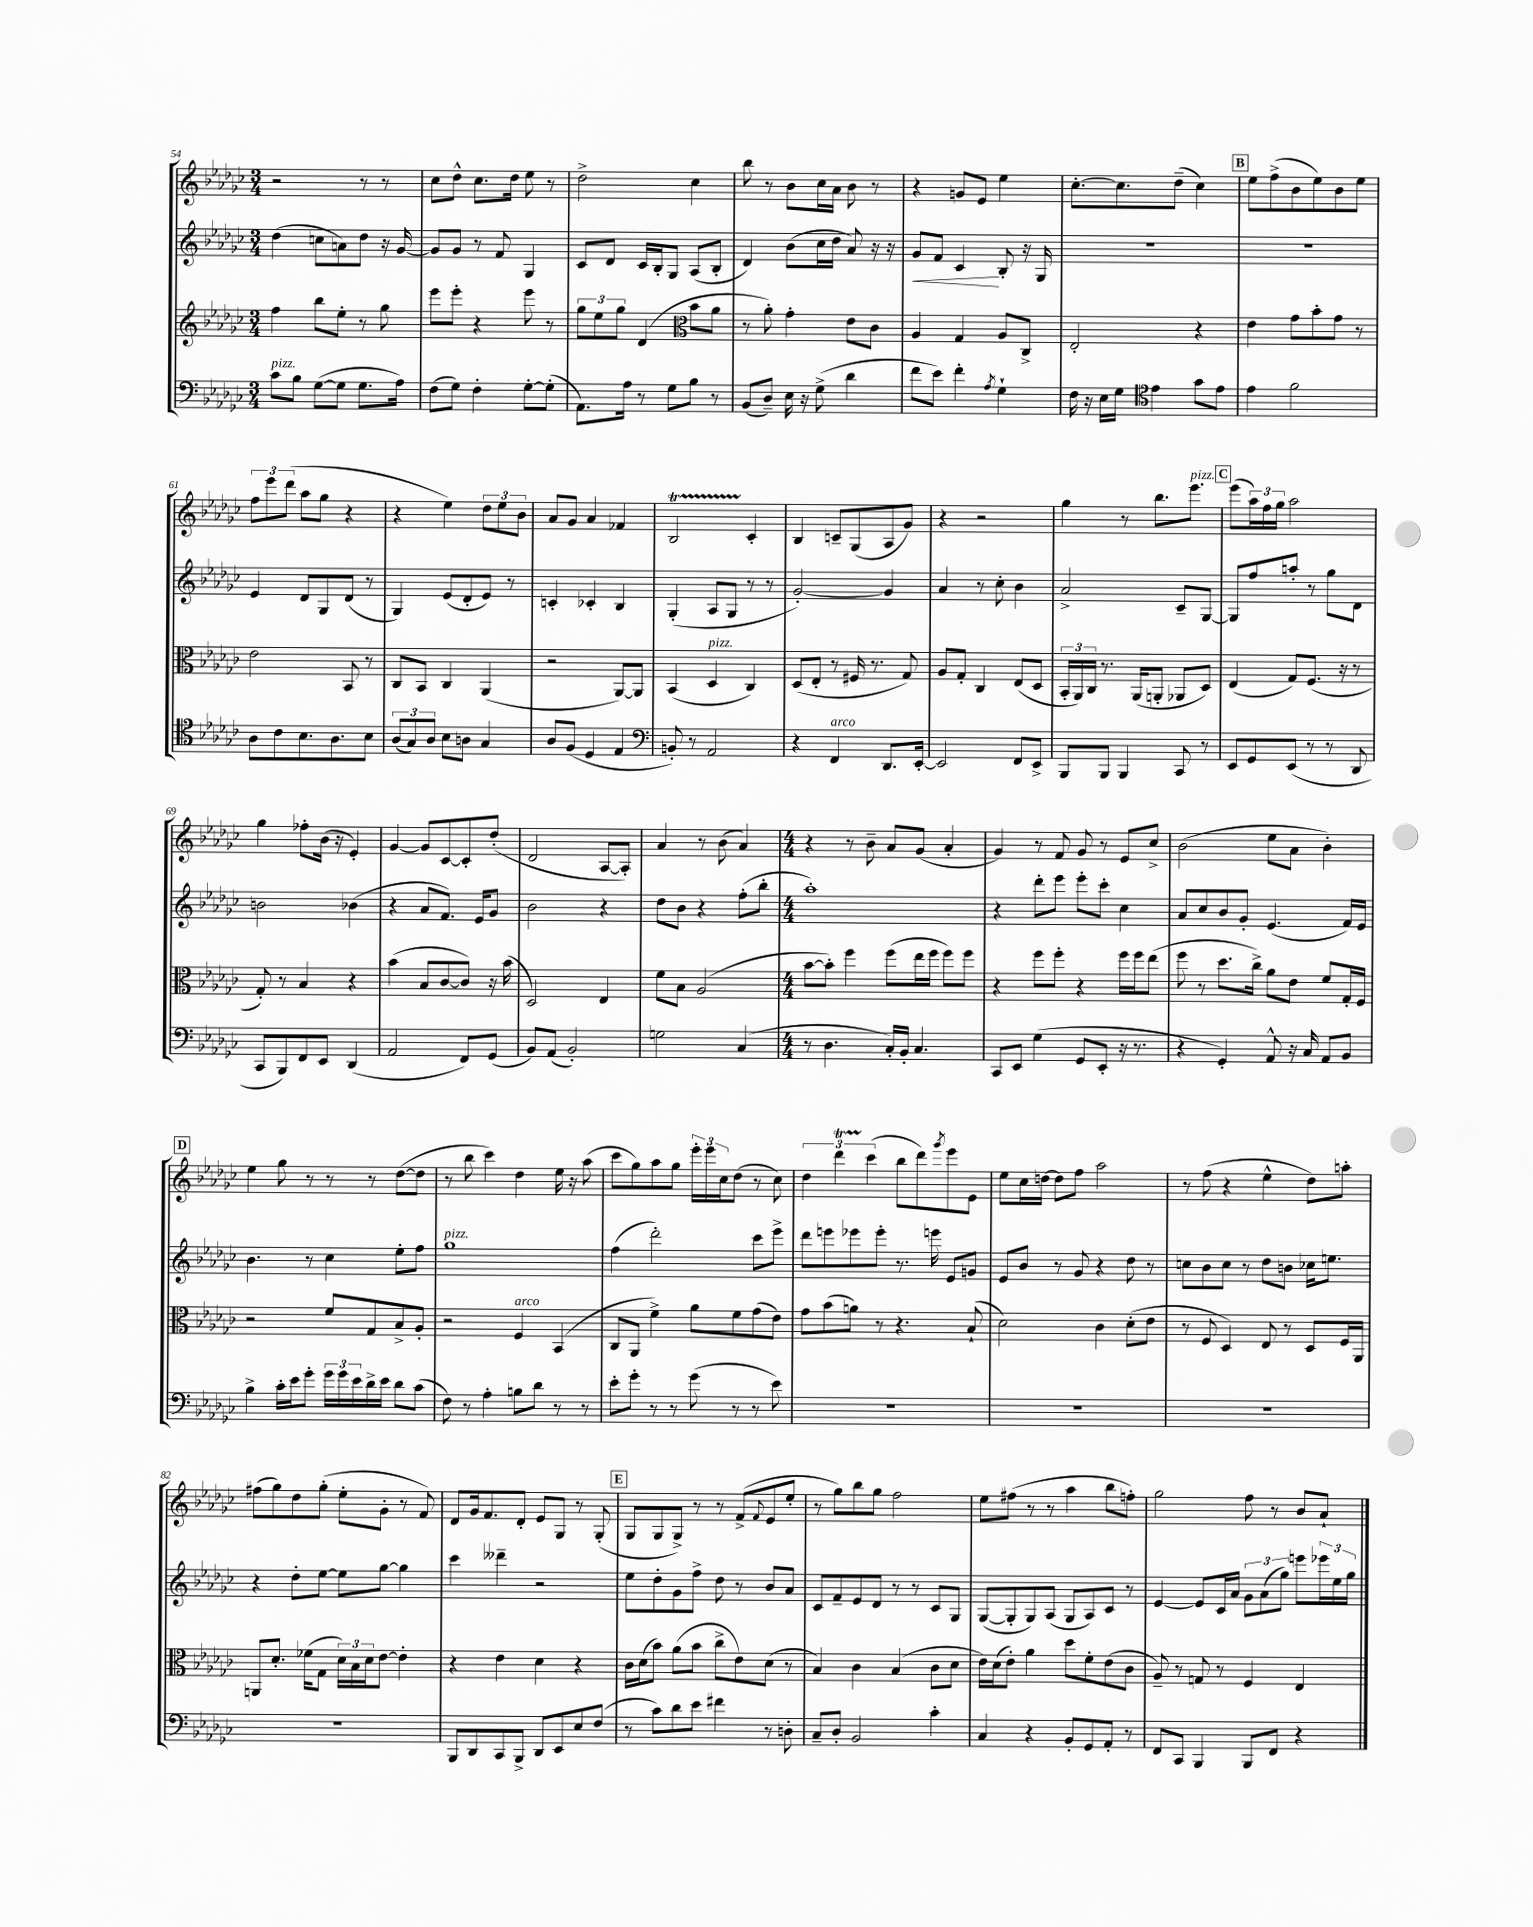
<<
\new StaffGroup <<
\new Staff = "s0" {
    \clef treble \key ges \major \numericTimeSignature \time 3/4
    r2 r8 r8 |
    ces''8 des''8-^ ces''8. des''16 ees''8 r8 |
    des''2-> ces''4 |
    bes''8 r8 bes'8 ces''16 aes'16 bes'8 r8 |
    r4 g'8 ees'8 ees''4 |
    ces''8.~-. ces''8. des''8--( ces''4) |
    \mark \markup { \box "B" } ees''8 f''8->( bes'8 ees''8) bes'8 ees''8 |
    \tuplet 3/2 { f''8 ees'''8 des'''8( } aes''8 ges''8 r4 |
    r4 ees''4) \tuplet 3/2 { des''8 ees''8 bes'8 } |
    aes'8 ges'8 aes'4 fes'4 |
    bes2\startTrillSpan ces'4-.\stopTrillSpan |
    bes4 c'8-- ges8( aes8 ges'8) |
    r4 r2 |
    ges''4 r8 bes''8. ees'''8.^\markup { \italic "pizz." } |
    \mark \markup { \box "C" } ees'''8( \tuplet 3/2 { aes''16) f''16 ges''16 } aes''2 |
    ges''4 fes''8-. bes'16( r16 ees'4-.) |
    ges'4~ ges'8 ces'8~ ces'8-. des''8-.( |
    des'2 aes8~ aes8-.) |
    aes'4 r8 bes'8( aes'4) |
    \numericTimeSignature \time 4/4 r4 r8 bes'8-- aes'8 ges'8( aes'4-. |
    ges'4) r8 f'8 ges'8 r8 ees'8 ces''8-> |
    bes'2( ees''8 aes'8 bes'4-.) |
    \mark \markup { \box "D" } ees''4 ges''8 r8 r8 r8 des''8~( des''8 |
    r8 bes''8 ces'''4) des''4 ees''16 r16 aes''8( |
    ces'''8 ges''8) aes''8 ges''8 \tuplet 3/2 { ees'''16-. ees'''16 ces''16 } des''8( r8 ces''8) |
    \tuplet 3/2 { des''4 des'''4\startTrillSpan ces'''4\stopTrillSpan( } bes''8 des'''8) \acciaccatura { ges'''8 } ees'''8 ees'8 |
    ees''8 ces''16 d''16~ d''8 f''8 aes''2 |
    r8 f''8( r4 ees''4-^ des''8) a''8-. |
    fis''8( ges''8) des''8 ges''8-.( ees''8-. ges'8-. r8 f'8) |
    des'8 ges'16 f'8. des'8-. ees'8 ges8 r8 ges8-.( |
    \mark \markup { \box "E" } ges8 ges8 ges8->) r8 r8 f'8->( \appoggiatura { f'8 } ees'8 ees''8-. |
    r8 ges''8) bes''8 ges''8 f''2 |
    ees''8 fis''8( r8 r8 aes''4 bes''8 f''8-.) |
    ges''2 f''8 r8 bes'8 aes'8-! \bar "|." |
}
\new Staff = "s1" {
    \clef treble \key ges \major \numericTimeSignature \time 3/4
    des''4( c''8 a'8) des''8 r16 ges'16~ |
    ges'8 ges'8 r8 f'8 ges4 |
    ces'8 des'8 ces'16 bes16-. ges8 aes8( bes8-. |
    des'4) bes'8( ces''16 des''16 aes'8) r16 r16 |
    ges'8\< f'8 ces'4\! bes8-. r16 ges16 |
    R2. |
    \mark \markup { \box "B" } R2. |
    ees'4 des'8 ges8 des'8( r8 |
    ges4) ees'8( des'8-. ees'8) r8 |
    c'4-. ces'4-. bes4 |
    ges4-.( aes8 ges8 r8 r8 |
    ges'2~-.) ges'4 |
    aes'4 r8 ces''8-. bes'4 |
    aes'2-> ces'8-- ges8~ |
    \mark \markup { \box "C" } ges8 f''8 a''8-. r8 ges''8 des'8 |
    b'2 bes'4( |
    r4 aes'8 f'8.) ees'16 ges'8 |
    bes'2 r4 |
    des''8 bes'8 r4 f''8-.( bes''8-. |
    \numericTimeSignature \time 4/4 aes''1-.) |
    r4 des'''8-. ees'''8 ees'''8-. ces'''8-. ces''4 |
    aes'8 ces''8 bes'8 ges'8-. ees'4.( f'16) ees'16 |
    \mark \markup { \box "D" } bes'4. r8 ces''4 ees''8-. f''8 |
    ges''1^\markup { \italic "pizz." } |
    f''4( des'''2-.) ces'''8 ees'''8-> |
    des'''8 e'''8 ees'''8 ees'''8-. r8. e'''16 ees'8 g'8 |
    ees'8 bes'8 r8 ges'8 r4 des''8 r8 |
    c''8 bes'8 c''8 r8 des''8 b'8 ces''16 e''8. |
    r4 des''8-. ees''8~ ees''8 ges''8~ ges''4 |
    ces'''4 deses'''4-- r2 |
    \mark \markup { \box "E" } ees''8 des''8-. ges'8 f''8-> des''8 r8 bes'8 aes'8 |
    ces'8 f'8-- ees'8 des'8 r8 r8 ces'8 ges8 |
    ges8~( ges8-. ges8) aes8( ges8 aes8) ces'8 r8 |
    ees'4~ ees'8 ces'16 aes'16 \tuplet 3/2 { ges'8 aes'8( ges''8) } e'''8 \tuplet 3/2 { ees'''16 ees''16 ges''16 } \bar "|." |
}
\new Staff = "s2" {
    \clef treble \key ges \major \numericTimeSignature \time 3/4
    f''4 bes''8 ees''8-. r8 ges''8 |
    ees'''8 ees'''8-. r4 ees'''8 r8 |
    \tuplet 3/2 { ges''8 ees''8 ges''8 } des'4( \clef alto bes'8 aes'8 |
    r8 aes'8-.) ges'4-. ees'8 ces'8 |
    aes4 ges4 aes8 ces8-> |
    ees2-. r4 |
    \mark \markup { \box "B" } ees'4 ges'8 bes'8-. ges'8 r8 |
    ees'2 bes,8 r8 |
    ces8 bes,8 ces4 aes,4( |
    r2 aes,8~) aes,8 |
    bes,4( des4^\markup { \italic "pizz." } ces4) |
    des8( ees8-. r8 fis16 r8. ges8) |
    aes8 ges8-. ces4 ees8( des8 |
    \tuplet 3/2 { bes,16-. aes,16) ces16 } r8. aes,16( a,8-. aes,8 des8) |
    \mark \markup { \box "C" } ees4( ges8) f8.( r16 r8 |
    ges8-.) r8 bes4 r4 |
    bes'4( bes8 ces'8~ ces'8) r16 bes'16( |
    des2) ees4 |
    f'8 bes8 aes2( |
    \numericTimeSignature \time 4/4 bes'8~ bes'8-.) f''4 f''8( ees''16 f''16 f''8) f''8 |
    r4 f''8 f''8-. r4 f''16 f''16 ees''8( |
    f''8 r8 des''8. ces''16->) aes'8 ees'8 f'8 ges16-. f16 |
    \mark \markup { \box "D" } r2 f'8 ges8 bes8-> aes8-. |
    r2 f4^\markup { \italic "arco" } bes,4( |
    ces8 aes,8 f'4->) aes'8 f'8 ges'8( ees'8) |
    ges'8 bes'8( a'8) r8 r4. bes8-!( |
    des'2) ces'4 des'8-.( ees'8 |
    r8 f8 des4) ees8 r8 des8 f16 aes,16 |
    a,8 des'8.-. fes'16( ges8 \tuplet 3/2 { des'16) bes16 des'16 } ees'8~ ees'4-. |
    r4 ees'4 des'4 r4 |
    \mark \markup { \box "E" } ces'16 des'16( bes'8) aes'8( bes'8 ces''8-> ees'8) des'8( r8 |
    bes4) ces'4 bes4( ces'8 des'8 |
    ees'16) des'16( ees'8-.) aes'4 des''8 f'8-. ees'8( ces'8 |
    aes8--) r8 g8 r8 f4 ees4 \bar "|." |
}
\new Staff = "s3" {
    \clef bass \key ges \major \numericTimeSignature \time 3/4
    ces'8^\markup { \italic "pizz." } bes8 ges8~( ges8 ges8. aes16) |
    f8( ges8) f4-. ges8~-. ges8-.( |
    aes,8.) aes16 r8 ges8 bes8 r8 |
    bes,8( des8--) ees16 r16 ges8->( des'4 |
    f'8 ees'8) f'4-. \acciaccatura { aes8 } ges4-! |
    f16 r16 ees16 ges16 \clef tenor ees'4 ges'8 ees'8 |
    \mark \markup { \box "B" } ees'4 f'2 |
    aes8 ces'8 bes8. aes8. bes8 |
    \tuplet 3/2 { aes8( ges8) aes8 } bes8 a8 ges4 |
    aes8 f8( des4 ees4 |
    \clef bass b,8-.) r8 aes,2 |
    r4 f,4^\markup { \italic "arco" } des,8. ees,16~-. |
    ees,2 f,8 ees,8-> |
    bes,,8 bes,,8 bes,,4 ces,8 r8 |
    \mark \markup { \box "C" } ees,8 ges,8 ees,8( r8 r8 des,8 |
    ces,8 bes,,8) f,8 ees,8 des,4( |
    aes,2 f,8) ges,8( |
    bes,8) aes,8( bes,2-.) |
    g2 ces4( |
    \numericTimeSignature \time 4/4 r8 des4. ces16-.) bes,16-. ces4. |
    ces,8 ees,8 ges4( ges,8 ees,8-. r16 r8. |
    r4 ges,4-.) aes,8-^ r16 ces16 aes,8 bes,8 |
    \mark \markup { \box "D" } bes4-> ces'16-. ees'16 ges'8-. \tuplet 3/2 { ges'16 ges'16 ees'16 } des'16-> ees'16 des'8 ces'8( |
    f8) r8 aes4-. b8 des'8 r8 r8 |
    ees'8-. ges'8-. r8 r8 ges'8( r8 r8 ees'8) |
    R1 |
    R1 |
    R1 |
    R1 |
    bes,,8 des,8 ces,8 bes,,8-> des,8 ees,8 ees8 f8( |
    \mark \markup { \box "E" } r8 ces'8) des'8 ees'8 fis'4 r8 d8-. |
    ces8-- des8-. bes,2 ces'4-. |
    ces4 r4 bes,8-. ges,8 aes,8-. r8 |
    f,8 ces,8 bes,,4 bes,,8 f,8 r4 \bar "|." |
}
>>
>>
\layout { \context { \Score currentBarNumber = #54 } }
